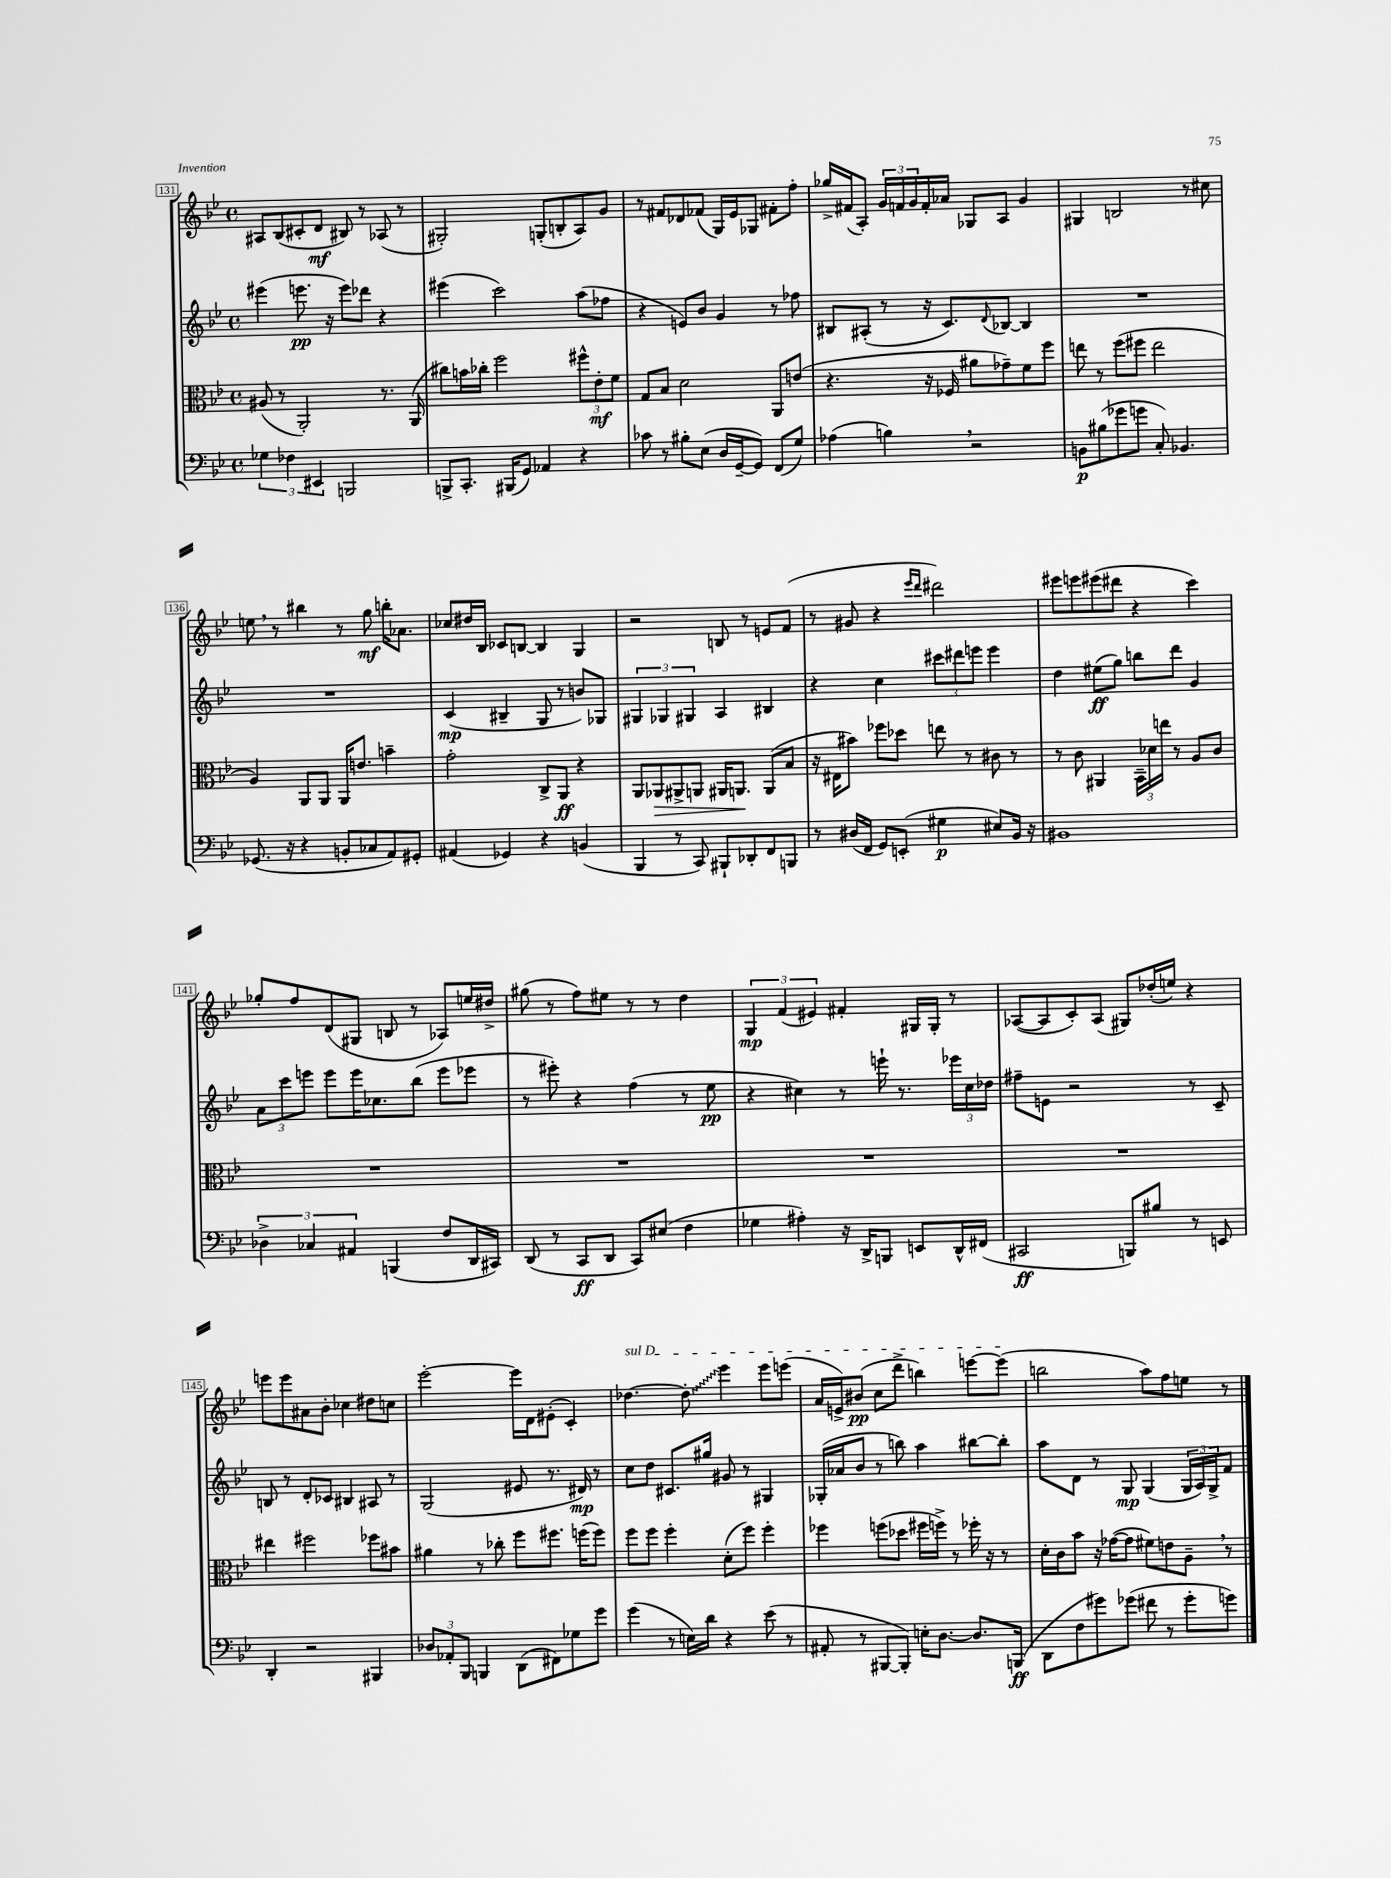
<<
\new StaffGroup <<
\new Staff = "s0" {
    \clef treble \key bes \major \defaultTimeSignature \time 4/4
    ais8 bes8( cis'8-. d'8\mf bis8) r8 aes8( r8 |
    gis2-.) g8-.( b8-. a8) g'8 |
    r8 fis'8 des'8 fes'8( g16) ees'16 ges8 fis'8-. f''8-. |
    ges''16-> fis'16( a8-.) \tuplet 3/2 { g'16 f'16 g'16 } f'16-. aes'16 ges8 a8 g'4 |
    gis4 b2 r8 cis''8 |
    e''8 \breathe r8 bis''4 r8 g''8\mf b''16-. aes'8. |
    ces''8 dis''16 bes16 ces'8 b8~ b4 g4 |
    r2 b8 r8 e'8 f'8( |
    r8 gis'8 r4 \grace { ees'''16 d'''16 } dis'''2) |
    eis'''8 e'''8 eis'''8( dis'''8 r4 c'''4) |
    ges''8-. f''8 d'8( gis8 b8 r8 aes8) e''16 dis''16-> |
    gis''8( r8 f''8) eis''8 r8 r8 d''4 |
    \tuplet 3/2 { g4\mp f'4( eis'4) } fis'4-. gis16 gis16-. r8 |
    aes8~( aes8 c'8-.) aes8( gis8) des''16-.( e''16) r4 |
    e'''8 e'''8 ais'8 bes'8-. ces''4 dis''8 c''8 |
    ees'''2~-. ees'''16 d'16 eis'8-.( c'4-.) |
    \once \override TextSpanner.bound-details.left.text = \markup { \italic "sul D" } des''4.~\startTextSpan \once \override Glissando.style = #'zigzag des''8-.\glissando ees'''4 ees'''8 e'''8( |
    a'16 e'16->) bis'8\pp( c''8 d'''8-> b''4) e'''8~ e'''8\stopTextSpan( |
    b''2 a''8) f''8 e''8 r8 \bar "|." |
}
\new Staff = "s1" {
    \clef treble \key bes \major \defaultTimeSignature \time 4/4
    eis'''4( e'''8.\pp r16 e'''8) des'''8 r4 |
    eis'''4( c'''2) a''8( fes''8 |
    r4 e'8) bes'8 g'4 r8 fes''8 |
    bis8 ais8-.( r8 r16 c'8.) \appoggiatura { d'8 } bes8~ bes4 |
    R1 |
    R1 |
    c'4\mp( bis4-- g8 r8 b'8) ges8 |
    \tuplet 3/2 { gis4 ges4 gis4 } a4 bis4 |
    r4 c''4 \tuplet 3/2 { cis'''8 dis'''8 e'''8 } e'''4 |
    d''4 eis''8\ff( g''8) b''8 d'''8 g'4 |
    \tuplet 3/2 { a'8 c'''8 e'''8 } e'''8 e'''16 ces''8. bes''8( e'''8 ees'''8 |
    r8 eis'''8-.) r4 f''4( r8 ees''8\pp |
    r4 cis''4) r8 e'''16-! r8. \tuplet 3/2 { ees'''16 cis''16 des''16 } |
    fis''8-- e'8 r2 r8 c'8-- |
    b8 r8 d'8-. ces'8 bis4 ais8 r8 |
    g2( eis'8 r8. dis'16\mp) r8 |
    c''8 d''8 cis'8. gis''16 gis'8 r8 gis4 |
    ges16-.( aes'16 bes'8 r8 b''8) a''4 bis''8~ bis''8-. |
    a''8 d'8 r8 g8\mp g4( \tuplet 3/2 { g16 a16) g16-> } f'8 \bar "|." |
}
\new Staff = "s2" {
    \clef alto \key bes \major \defaultTimeSignature \time 4/4
    ais8( r8 a,2-.) r8. a,16( |
    cis''8) b'16 ces''16-. f''2 \tuplet 3/2 { fis''8-^ ees'8-.\mf f'8 } |
    g8 bes8 d'2 a,8 e'8( |
    r4. r16 fes16 ais'8 ges'8--) f'8 f''8 |
    e''8 r8 f''8( fis''8 e''2 |
    a4) a,8 a,8 a,16 e'8. b'4-- |
    g'2-. c8-> a,8\ff r4 |
    a,8 aes,8\> ais,8-> a,8 ais,16 a,8.\! a,8( bes8 |
    r16 eis16 bis'8) fes''8 des''8 e''8 r8 cis'8 r8 |
    r8 c'8 ais,4 \tuplet 3/2 { bes,16-- des'16 e''16 } r8 a8 c'8 |
    R1 |
    R1 |
    R1 |
    R1 |
    eis''4 fis''2 fes''8 bis'8 |
    ais'4 r8 ces''8-. f''8 fis''8. f''16( f''8) |
    f''8 f''8 f''4-. d'8-.( f''8) f''4-. |
    fes''4 f''8( des''8 fis''16 f''16->) r8 fes''16-. r16 r8 |
    d'16-. c'16 bes'8 r16 ges'16~( ges'8 fis'8) e'8 a8-- \breathe r8 \bar "|." |
}
\new Staff = "s3" {
    \clef bass \key bes \major \defaultTimeSignature \time 4/4
    \tuplet 3/2 { ges4 fes4 eis,4 } b,,2 |
    b,,8-> c,8.-. bis,,16( g,8) aes,4 r4 |
    ces'8 r8 bis8-. ees8( d16 g,16~-- g,8) f,8( g8) |
    aes4( b4) \breathe r2 |
    b,8\p bis8( ges'8 g'8 c8-.) bes,4. |
    ges,8.( r16 r4 b,8-. ces8 a,8) gis,8-. |
    ais,4( ges,4) r4 b,4( |
    bes,,4 r8 c,8) bis,,8-! des,8-. f,8 b,,8 |
    r8 dis16( f,16 g,8) e,8-.( gis4\p eis8) bes,16 r16 |
    bis,1 |
    \tuplet 3/2 { des4-> ces4 ais,4 } b,,4( f8 d,16 cis,16) |
    d,8( r8 c,8\ff d,8 c,8) eis8( f4 |
    ges4 ais4-.) r16 d,16-> b,,8 e,8 d,16-^ fis,16( |
    cis,2\ff b,,8) bis8 r8 e,8 |
    d,4-. r2 bis,,4 |
    \tuplet 3/2 { des8 aes,8-. bes,,8 } b,,4 d,8( fis,8) ges8 g'8 |
    g'4( r8 e16) d'16 r4 ees'8( r8 |
    ais,8-. r8 bis,,8~ bis,,8-.) e16-. d8.~ d8. b,,16\ff( |
    d,8 f8 gis'8) ges'8( fis'8 r8 ges'8-. g'8) \bar "|." |
}
>>
>>
\layout { \context { \Score currentBarNumber = #131 \override BarNumber.stencil = #(make-stencil-boxer 0.1 0.3 ly:text-interface::print) } }
